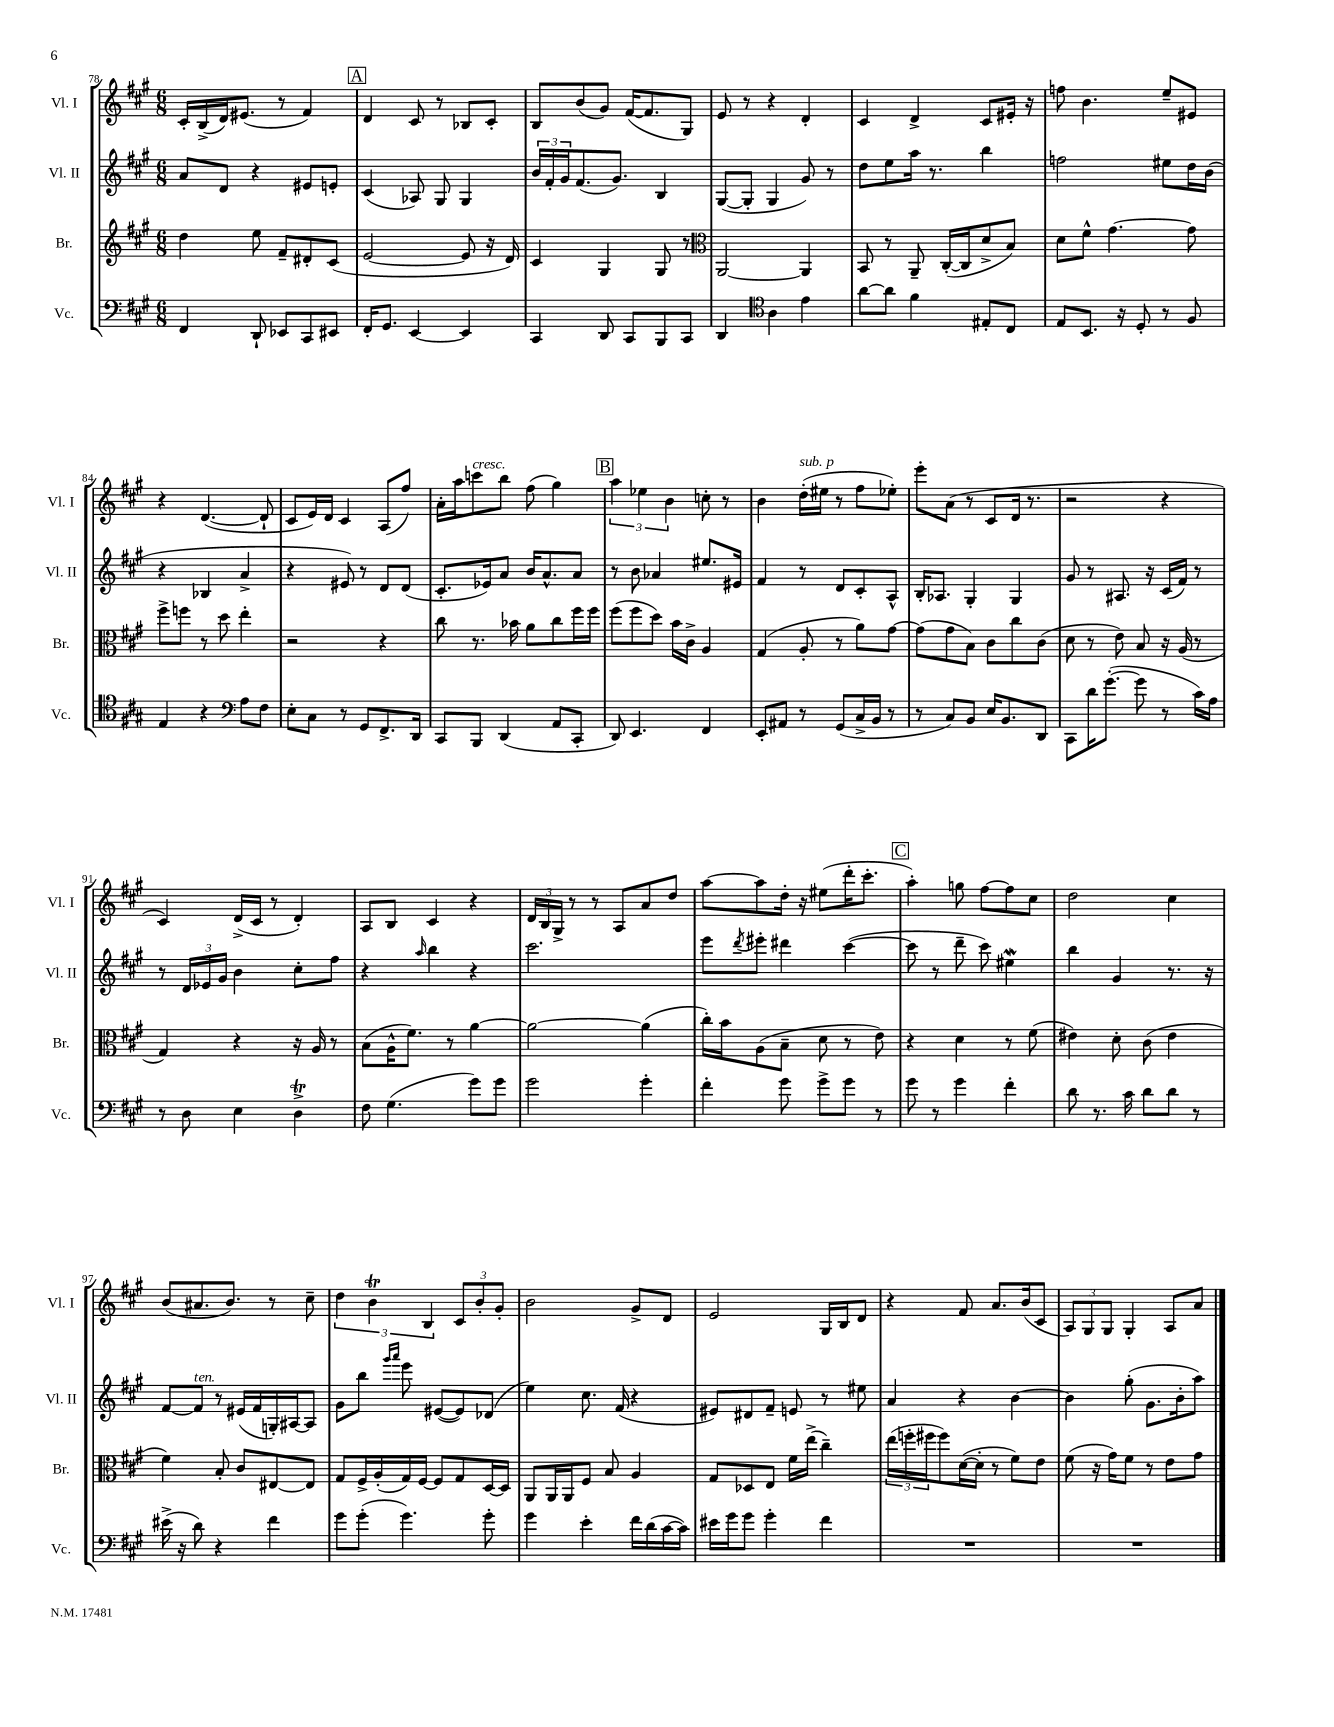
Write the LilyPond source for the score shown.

<<
\new StaffGroup <<
\new Staff = "s0" \with { instrumentName = "Vl. I" shortInstrumentName = "Vl. I" } {
    \clef treble \key a \major \numericTimeSignature \time 6/8
    cis'16-. b16->( d'16) eis'8.( r8 fis'4) |
    \mark \markup { \box "A" } d'4 cis'8 r8 bes8 cis'8-. |
    b8 b'8( gis'8) fis'16~( fis'8. gis8) |
    e'8 r8 r4 d'4-. |
    cis'4 d'4-> cis'8 eis'16-. r16 |
    f''8 b'4. e''8-- eis'8 |
    r4 d'4.~( d'8-! |
    cis'8 e'16) d'16 cis'4 a8( fis''8) |
    a'16-. a''16 c'''8^\markup { \italic "cresc." } b''8 fis''8( gis''4) |
    \mark \markup { \box "B" } \tuplet 3/2 { a''4 ees''4 b'4 } c''8-. r8 |
    b'4 d''16-.^\markup { \italic "sub. p" }( eis''16 r8 fis''8 ees''8-.) |
    e'''8-. a'8( r8 cis'8 d'16 r8. |
    r2 r4 |
    cis'4) d'16->( cis'16 r8 d'4-.) |
    a8 b8 cis'4 r4 |
    \tuplet 3/2 { d'16 b16 gis16-> } r8 r8 a8 a'8 d''8 |
    a''8~ a''8 d''16-. r16 eis''8( d'''16-. cis'''8.-. |
    \mark \markup { \box "C" } a''4-.) g''8 fis''8~ fis''8 cis''8 |
    d''2 cis''4 |
    b'8( ais'8. b'8.) r8 cis''8-- |
    \tuplet 3/2 { d''4 b'4\trill b4 } \tuplet 3/2 { cis'8 b'8-. gis'8-. } |
    b'2 gis'8-> d'8 |
    e'2 gis16 b16 d'8 |
    r4 fis'8 a'8. b'16( cis'8 |
    \tuplet 3/2 { a8) gis8 gis8 } gis4-. a8 a'8 \bar "|." |
}
\new Staff = "s1" \with { instrumentName = "Vl. II" shortInstrumentName = "Vl. II" } {
    \clef treble \key a \major \numericTimeSignature \time 6/8
    a'8 d'8 r4 eis'8 e'8-. |
    \mark \markup { \box "A" } cis'4( aes8) gis8 gis4 |
    \tuplet 3/2 { b'16 fis'16-. gis'16 } fis'8.( gis'8.) b4 |
    gis8~( gis8-. gis4 gis'8) r8 |
    d''8 e''8 a''16 r8. b''4 |
    f''2 eis''8 d''16 b'16( |
    r4 bes4 a'4-> |
    r4 eis'8) r8 d'8 d'8( |
    cis'8.-. ees'16) a'8 b'16 a'8.-^ a'8 |
    \mark \markup { \box "B" } r8 b'8 aes'4 eis''8. eis'16 |
    fis'4 r8 d'8 cis'8-. a8-^ |
    b16-. aes8. gis4-. gis4 |
    gis'8 r8 ais8. r16 cis'16( fis'16) r8 |
    r8 \tuplet 3/2 { d'16 ees'16 gis'16 } b'4 cis''8-. fis''8 |
    r4 \grace { a''16 } b''4 r4 |
    cis'''2. |
    e'''8 \acciaccatura { d'''8 } eis'''8-. dis'''4 cis'''4~( |
    \mark \markup { \box "C" } cis'''8 r8 d'''8-- cis'''8) eis''4\mordent |
    b''4 gis'4 r8. r16 |
    fis'8~ fis'8^\markup { \italic "ten." } r8 eis'16( fis'16 g16-.) ais16~ ais8 |
    gis'8 b''8 \grace { gis'''16 a'''16 } e'''8 eis'8~( eis'8) des'8( |
    e''4) cis''8. fis'16( r4 |
    eis'8) dis'8 fis'8-- e'8 r8 eis''8 |
    a'4 r4 b'4~ |
    b'4 gis''8-.( gis'8. b'16-. a''8) \bar "|." |
}
\new Staff = "s2" \with { instrumentName = "Br." shortInstrumentName = "Br." } {
    \clef treble \key a \major \numericTimeSignature \time 6/8
    d''4 e''8 fis'8-- dis'8-. cis'8( |
    \mark \markup { \box "A" } e'2~ e'8 r16 d'16) |
    cis'4 gis4 gis8 r8 |
    \clef alto a,2~ a,4 |
    b,8 r8 a,8-- cis16~-.( cis16 d'8-> b8) |
    d'8 fis'8-^ gis'4.~ gis'8 |
    fis''8-> f''8 r8 d''8 e''4-. |
    r2 r4 |
    cis''8 r8. bes'16 a'8 cis''8 fis''16 fis''16 |
    \mark \markup { \box "B" } fis''8( fis''8 d''8) b'16 cis'16-> a4 |
    gis4( a8-. r8 a'8) gis'8~ |
    gis'8( gis'8 b8) cis'8 cis''8 cis'8( |
    d'8 r8 e'8) b8 r16 a16( r8 |
    gis4) r4 r16 a16 r8 |
    b8( a16-^ fis'8.) r8 a'4~ |
    a'2~ a'4( |
    cis''16-.) b'16 a8( b8-- d'8 r8 e'8) |
    \mark \markup { \box "C" } r4 d'4 r8 fis'8( |
    eis'4) d'8-. cis'8( eis'4 |
    fis'4) b8-. cis'8 eis8~ eis8 |
    gis8 fis16-> a16-.( gis16) fis16~ fis8 gis8 d16~ d16 |
    a,8 a,16 a,16 fis8 b8 a4 |
    gis8 des8 e8 fis'16 e''16->( cis''4--) |
    \tuplet 3/2 { e''16( f''16-. fis''16 } fis''8) d'16~( d'16-. r8 fis'8) e'8 |
    fis'8( r16 gis'16) fis'8 r8 e'8 gis'8 \bar "|." |
}
\new Staff = "s3" \with { instrumentName = "Vc." shortInstrumentName = "Vc." } {
    \clef bass \key a \major \numericTimeSignature \time 6/8
    fis,4 d,8-! ees,8 cis,8 eis,8 |
    \mark \markup { \box "A" } fis,16-. gis,8. e,4~ e,4 |
    cis,4 d,8 cis,8 b,,8 cis,8 |
    d,4 \clef tenor a4 e'4 |
    a'8~ a'8 fis'4 eis8-. cis8 |
    e8 b,8. r16 d8-. r8 fis8 |
    e4 r4 \clef bass a8 fis8 |
    e8-. cis8 r8 gis,8 fis,8.-> d,16 |
    cis,8 b,,8 d,4( a,8 cis,8-. |
    \mark \markup { \box "B" } d,8) e,4. fis,4 |
    e,8-. ais,8 r8 gis,8( cis16-> b,16 r8 |
    r8 cis8) b,8 e16 b,8. d,8 |
    cis,8 d'16 gis'8.~-.( gis'8 r8 cis'16) a16 |
    r8 d8 e4 d4->\trill |
    fis8 gis4.( gis'8) gis'8 |
    gis'2 gis'4-. |
    fis'4-. gis'8 gis'8-> gis'8 r8 |
    \mark \markup { \box "C" } gis'8 r8 gis'4 fis'4-. |
    d'8 r8. cis'16 d'8 d'8 r8 |
    eis'16->( r16 d'8) r4 fis'4 |
    gis'8 gis'8-.( gis'4.) gis'8-. |
    gis'4 e'4-. fis'16 d'16( cis'16~ cis'16) |
    eis'16 gis'16 gis'8 gis'4-. fis'4 |
    R2. |
    R2. \bar "|." |
}
>>
>>
\layout { \context { \Score currentBarNumber = #78 } }
